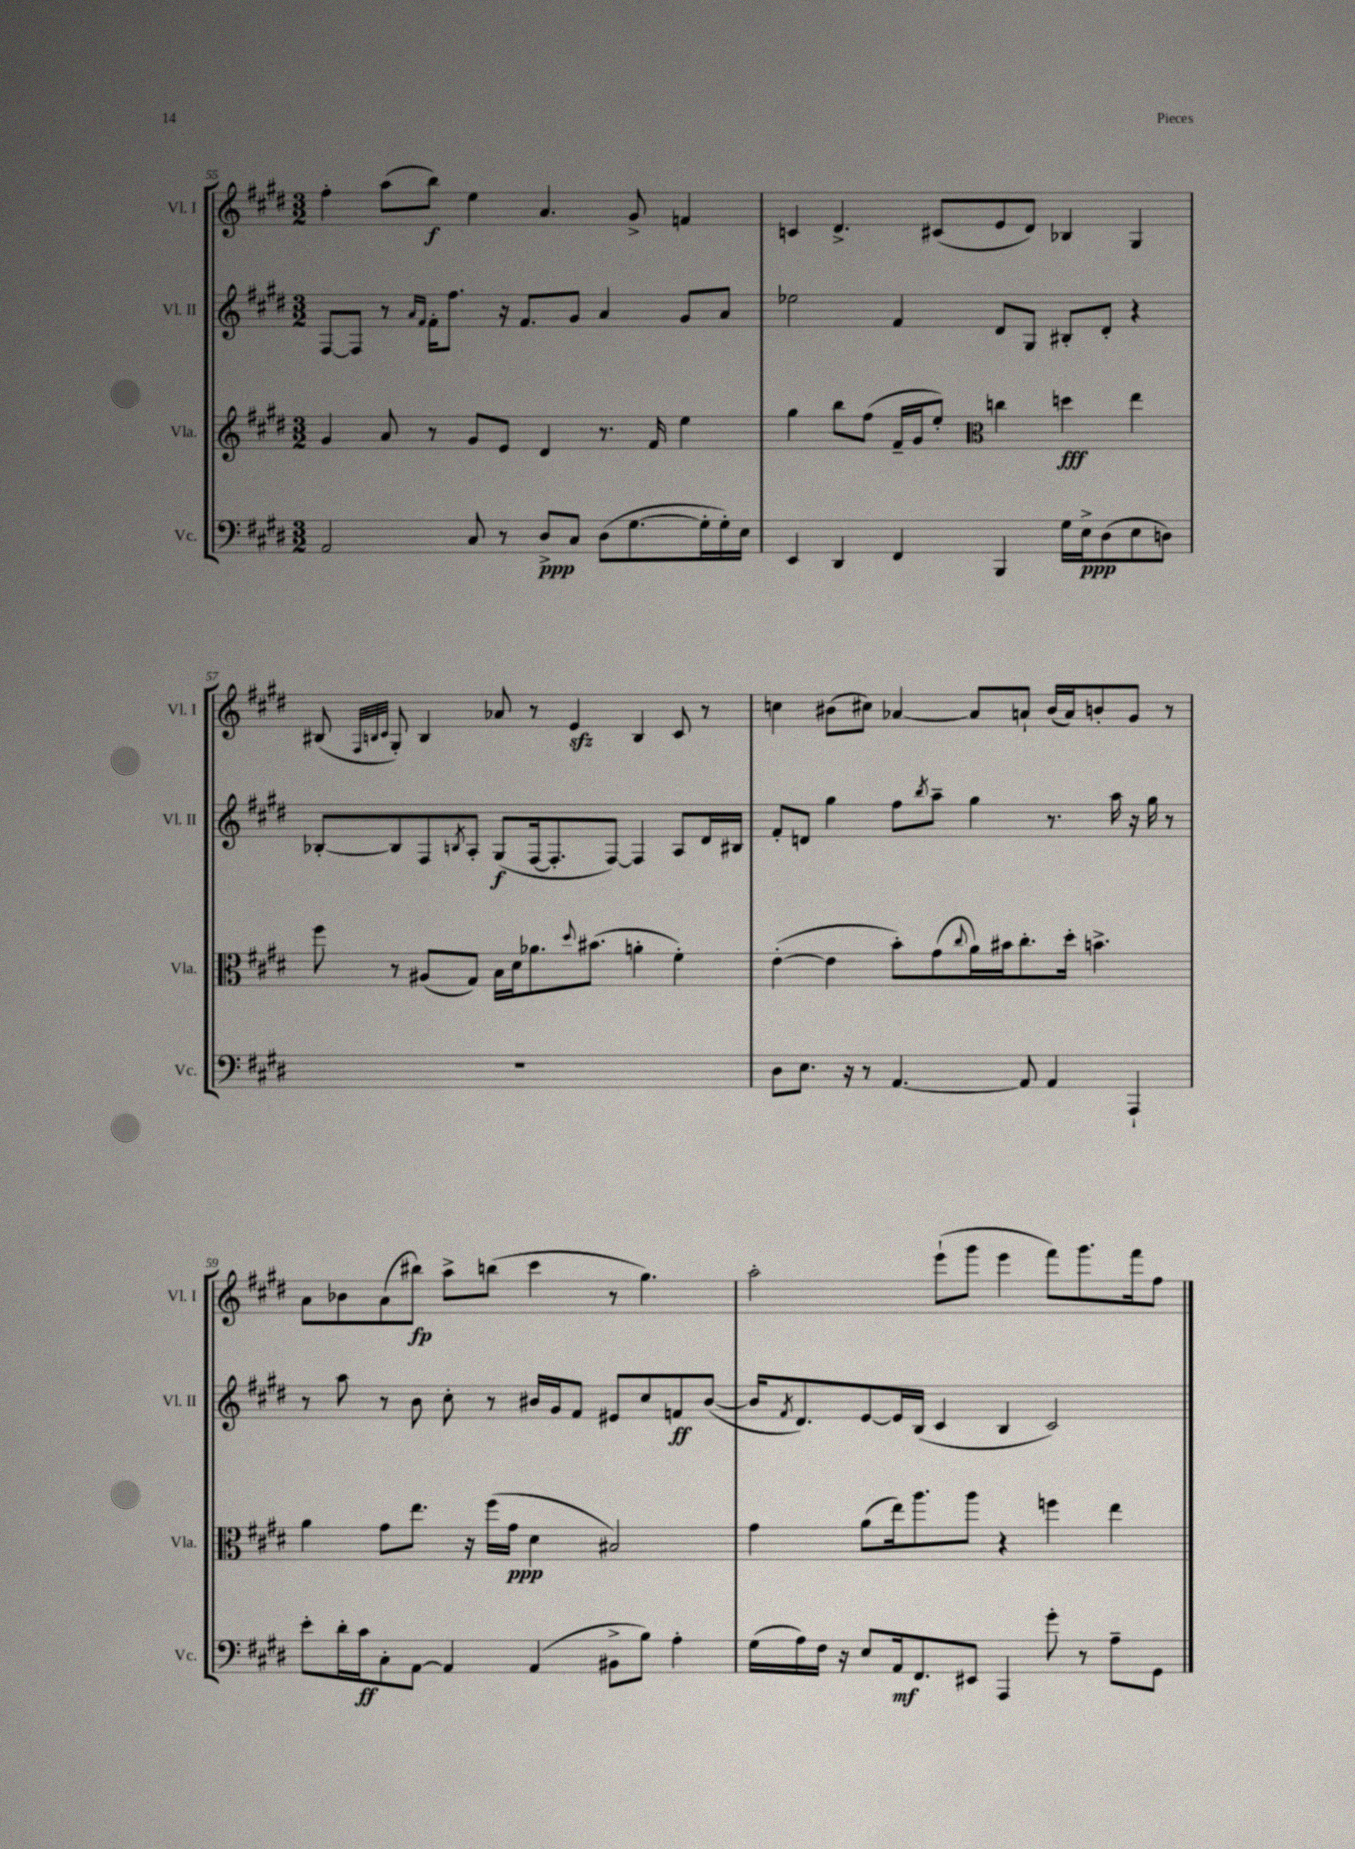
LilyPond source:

<<
\new StaffGroup <<
\new Staff = "s0" \with { instrumentName = "Vl. I" shortInstrumentName = "Vl. I" } {
    \clef treble \key e \major \numericTimeSignature \time 3/2
    fis''4-. a''8( b''8\f) e''4 a'4. gis'8-> f'4 |
    c'4 dis'4.-> cis'8( e'8 dis'8) bes4 gis4 |
    bis8( \grace { fis32 b32 cis'32 } gis8-.) b4 aes'8 r8 e'4\sfz b4 cis'8 r8 |
    c''4 bis'8( cis''8) aes'4~ aes'8 a'8-! bis'16( a'16) b'8-. gis'8 r8 |
    a'8 bes'8 a'8( bis''8\fp) a''8-> b''8( cis'''4 r8 gis''4.) |
    a''2-. e'''8-!( gis'''8 e'''4 fis'''8) gis'''8. fis'''16 fis''8 \bar "|." |
}
\new Staff = "s1" \with { instrumentName = "Vl. II" shortInstrumentName = "Vl. II" } {
    \clef treble \key e \major \numericTimeSignature \time 3/2
    fis8~ fis8 r8 \grace { a'16 fis'16 } fis'16-. fis''8. r16 fis'8. gis'8 a'4 gis'8 a'8 |
    ees''2 fis'4 dis'8 gis8 bis8-. dis'8-. r4 |
    bes8~-. bes8 fis8 \acciaccatura { b8 } a8-. gis8\f( fis16~ fis8.-. fis8~) fis4 a8 dis'16 bis16 |
    fis'8-. d'8 gis''4 fis''8 \acciaccatura { b''8 } a''8-- gis''4 r8. a''16 r16 gis''16 r8 |
    r8 a''8 r8 b'8 cis''8-. r8 bis'16 gis'16 fis'8 eis'8 cis''8 f'8\ff bis'8~( |
    bis'16 \acciaccatura { fis'8 } dis'8.) e'8~ e'16 b16( cis'4 b4 cis'2) \bar "|." |
}
\new Staff = "s2" \with { instrumentName = "Vla." shortInstrumentName = "Vla." } {
    \clef treble \key e \major \numericTimeSignature \time 3/2
    gis'4 a'8 r8 gis'8 e'8 dis'4 r8. fis'16 e''4 |
    gis''4 b''8 fis''8( fis'16-- gis'16 e''8-.) \clef alto c''4 d''4\fff e''4 |
    fis''8 r8 ais8( gis8) b16 dis'16 aes'8. \appoggiatura { dis''8 } bis'8.( a'4-. fis'4-.) |
    e'4~-.( e'4 b'8-.) gis'8( \appoggiatura { cis''8 } a'16) bis'16 cis''8.-. dis''16-. b'4.-> |
    a'4 gis'8 e''8. r16 fis''16( gis'16\ppp dis'4 bis2) |
    gis'4 a'8( e''16) a''8. a''8 r4 f''4 e''4 \bar "|." |
}
\new Staff = "s3" \with { instrumentName = "Vc." shortInstrumentName = "Vc." } {
    \clef bass \key e \major \numericTimeSignature \time 3/2
    a,2 cis8 r8 dis8->\ppp cis8 dis8( gis8.~ gis16-. gis16-.) e16 |
    e,4 dis,4 fis,4 b,,4 gis16 e16->\ppp dis8( e8 d8) |
    R1. |
    dis8 e8. r16 r8 a,4.~ a,8 a,4 a,,4-! |
    e'8-. dis'16-. cis'16\ff cis8-. a,8~ a,4 a,4( bis,8-> b8) a4-. |
    gis16( a16) fis16 r16 e8 a,16\mf fis,8. eis,8 a,,4 gis'8-. r8 a8-- gis,8 \bar "|." |
}
>>
>>
\layout { \context { \Score currentBarNumber = #55 } }
